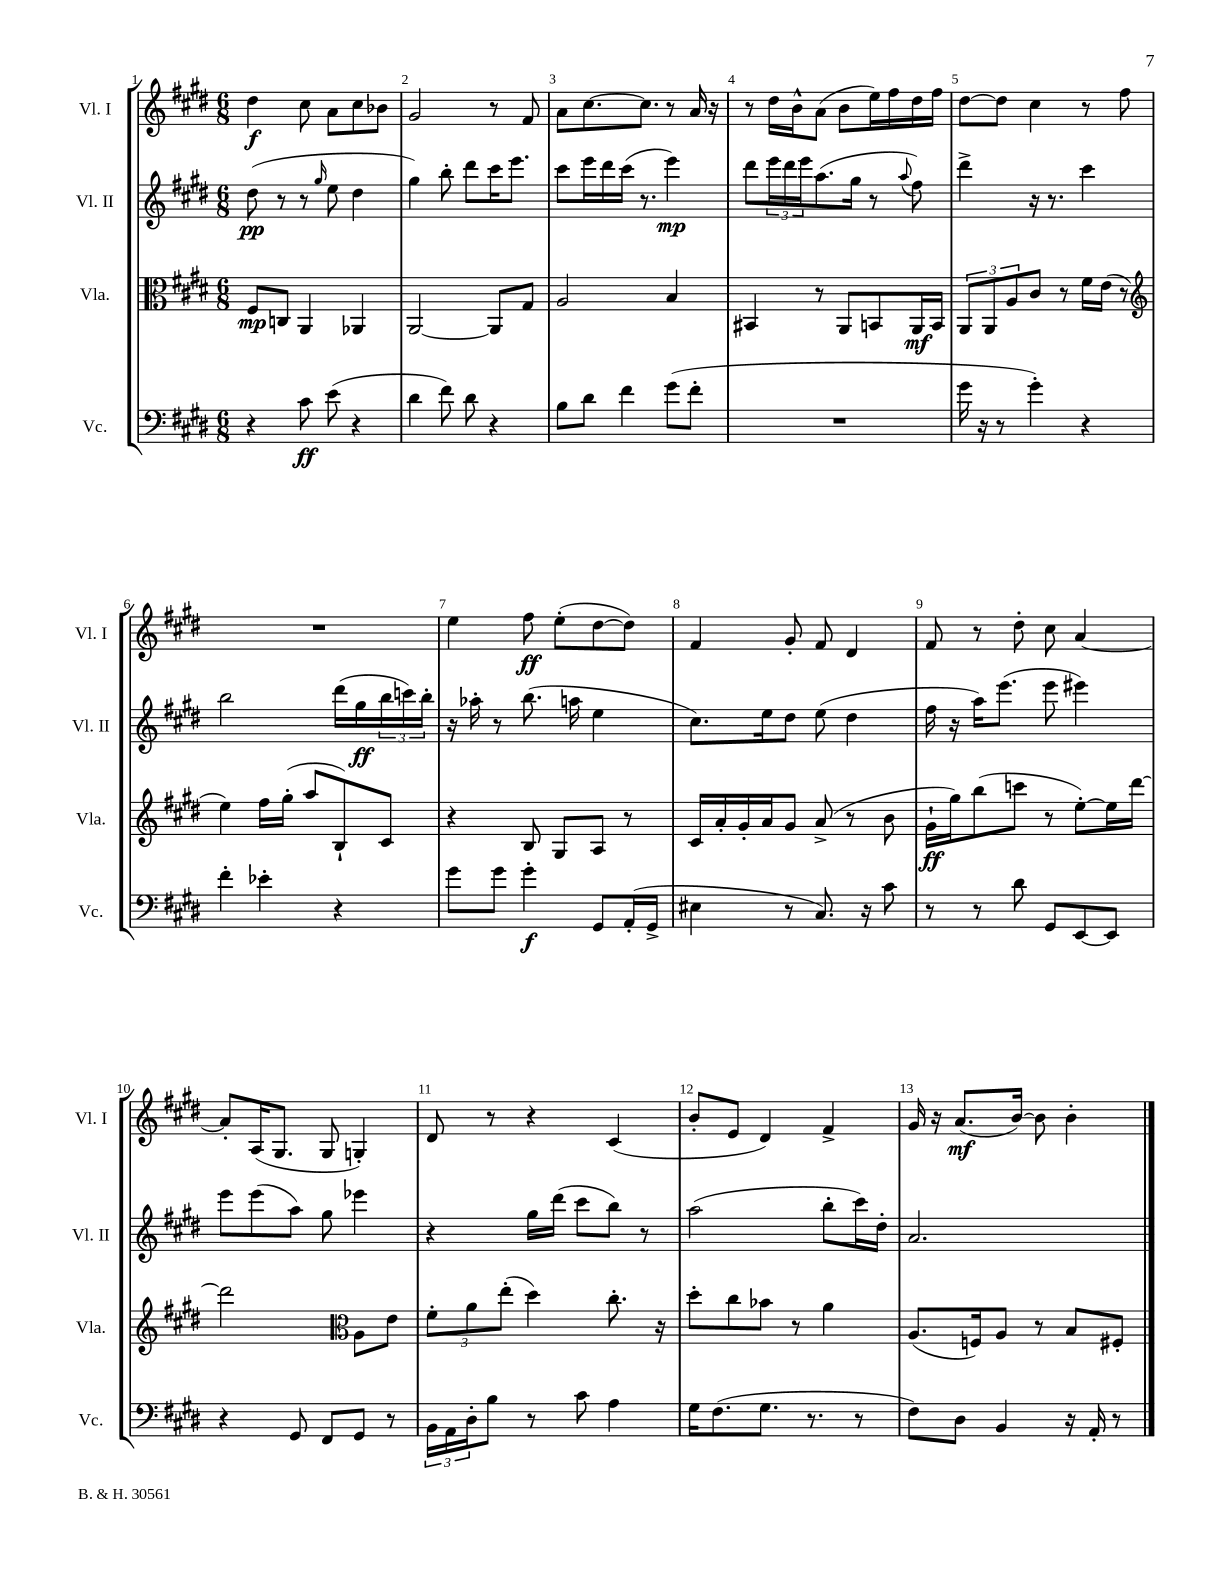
<<
\new StaffGroup <<
\new Staff = "s0" \with { instrumentName = "Vl. I" shortInstrumentName = "Vl. I" } {
    \clef treble \key e \major \numericTimeSignature \time 6/8
    dis''4\f cis''8 a'8 cis''8 bes'8 |
    gis'2 r8 fis'8 |
    a'8 cis''8.~ cis''8. r8 a'16 r16 |
    r8 dis''16 b'16-^ a'8( b'8 e''16) fis''16 dis''16 fis''16 |
    dis''8~ dis''8 cis''4 r8 fis''8 |
    R2. |
    e''4 fis''8\ff e''8-.( dis''8~ dis''8) |
    fis'4 gis'8-. fis'8 dis'4 |
    fis'8 r8 dis''8-. cis''8 a'4~ |
    a'8-. a16( gis8. gis8 g4-.) |
    dis'8 r8 r4 cis'4( |
    b'8-. e'8 dis'4) fis'4-> |
    gis'16 r16 a'8.\mf( b'16~) b'8 b'4-. \bar "|." |
}
\new Staff = "s1" \with { instrumentName = "Vl. II" shortInstrumentName = "Vl. II" } {
    \clef treble \key e \major \numericTimeSignature \time 6/8
    dis''8\pp( r8 r8 \grace { gis''16 } e''8 dis''4 |
    gis''4) b''8-. dis'''8 cis'''16 e'''8. |
    cis'''8 e'''16 dis'''16 cis'''16( r8. e'''4\mp) |
    dis'''8 \tuplet 3/2 { e'''16 dis'''16 e'''16 } a''8.( gis''16 r8 \appoggiatura { a''8 } fis''8) |
    dis'''4-> r16 r8. cis'''4 |
    b''2 dis'''16( gis''16\ff \tuplet 3/2 { b''16 c'''16) b''16-. } |
    r16 aes''16-. r8 b''8.( a''16 e''4 |
    cis''8.) e''16 dis''8 e''8( dis''4 |
    fis''16 r16 a''16) e'''8.( e'''8 eis'''4) |
    e'''8 e'''8( a''8) gis''8 ees'''4 |
    r4 gis''16 dis'''16( cis'''8 b''8) r8 |
    a''2( b''8-. cis'''16) dis''16-. |
    a'2. \bar "|." |
}
\new Staff = "s2" \with { instrumentName = "Vla." shortInstrumentName = "Vla." } {
    \clef alto \key e \major \numericTimeSignature \time 6/8
    fis8\mp c8 a,4 aes,4 |
    a,2~ a,8 gis8 |
    a2 b4 |
    bis,4 r8 a,8 b,8 a,16\mf b,16 |
    \tuplet 3/2 { a,8 a,8 a8 } cis'8 r8 fis'16 e'16( r8 |
    \clef treble e''4) fis''16 gis''16-.( a''8 b8-!) cis'8 |
    r4 b8 gis8 a8 r8 |
    cis'16 a'16-. gis'16-. a'16 gis'8 a'8->( r8 b'8 |
    gis'16-!\ff gis''16) b''8( c'''8 r8 e''8~-.) e''16 dis'''16~ |
    dis'''2 \clef alto a8 e'8 |
    \tuplet 3/2 { fis'8-. a'8 e''8-.( } dis''4) cis''8.-. r16 |
    dis''8-. cis''8 bes'8 r8 a'4 |
    a8.( f16) a8 r8 b8 fis8-. \bar "|." |
}
\new Staff = "s3" \with { instrumentName = "Vc." shortInstrumentName = "Vc." } {
    \clef bass \key e \major \numericTimeSignature \time 6/8
    r4 cis'8\ff e'8( r4 |
    dis'4 fis'8) dis'8 r4 |
    b8 dis'8 fis'4 gis'8( fis'8-. |
    R2. |
    gis'16 r16 r8 gis'4-.) r4 |
    fis'4-. ees'4-. r4 |
    gis'8 gis'8 gis'4-.\f gis,8 a,16-.( gis,16-> |
    eis4 r8 cis8.) r16 cis'8 |
    r8 r8 dis'8 gis,8 e,8~ e,8 |
    r4 gis,8 fis,8 gis,8 r8 |
    \tuplet 3/2 { b,16 a,16 dis16-. } b8 r8 cis'8 a4 |
    gis16 fis8.( gis8. r8. r8 |
    fis8) dis8 b,4 r16 a,16-. r8 \bar "|." |
}
>>
>>
\layout { \context { \Score \override BarNumber.break-visibility = ##(#f #t #t) barNumberVisibility = #all-bar-numbers-visible } }
